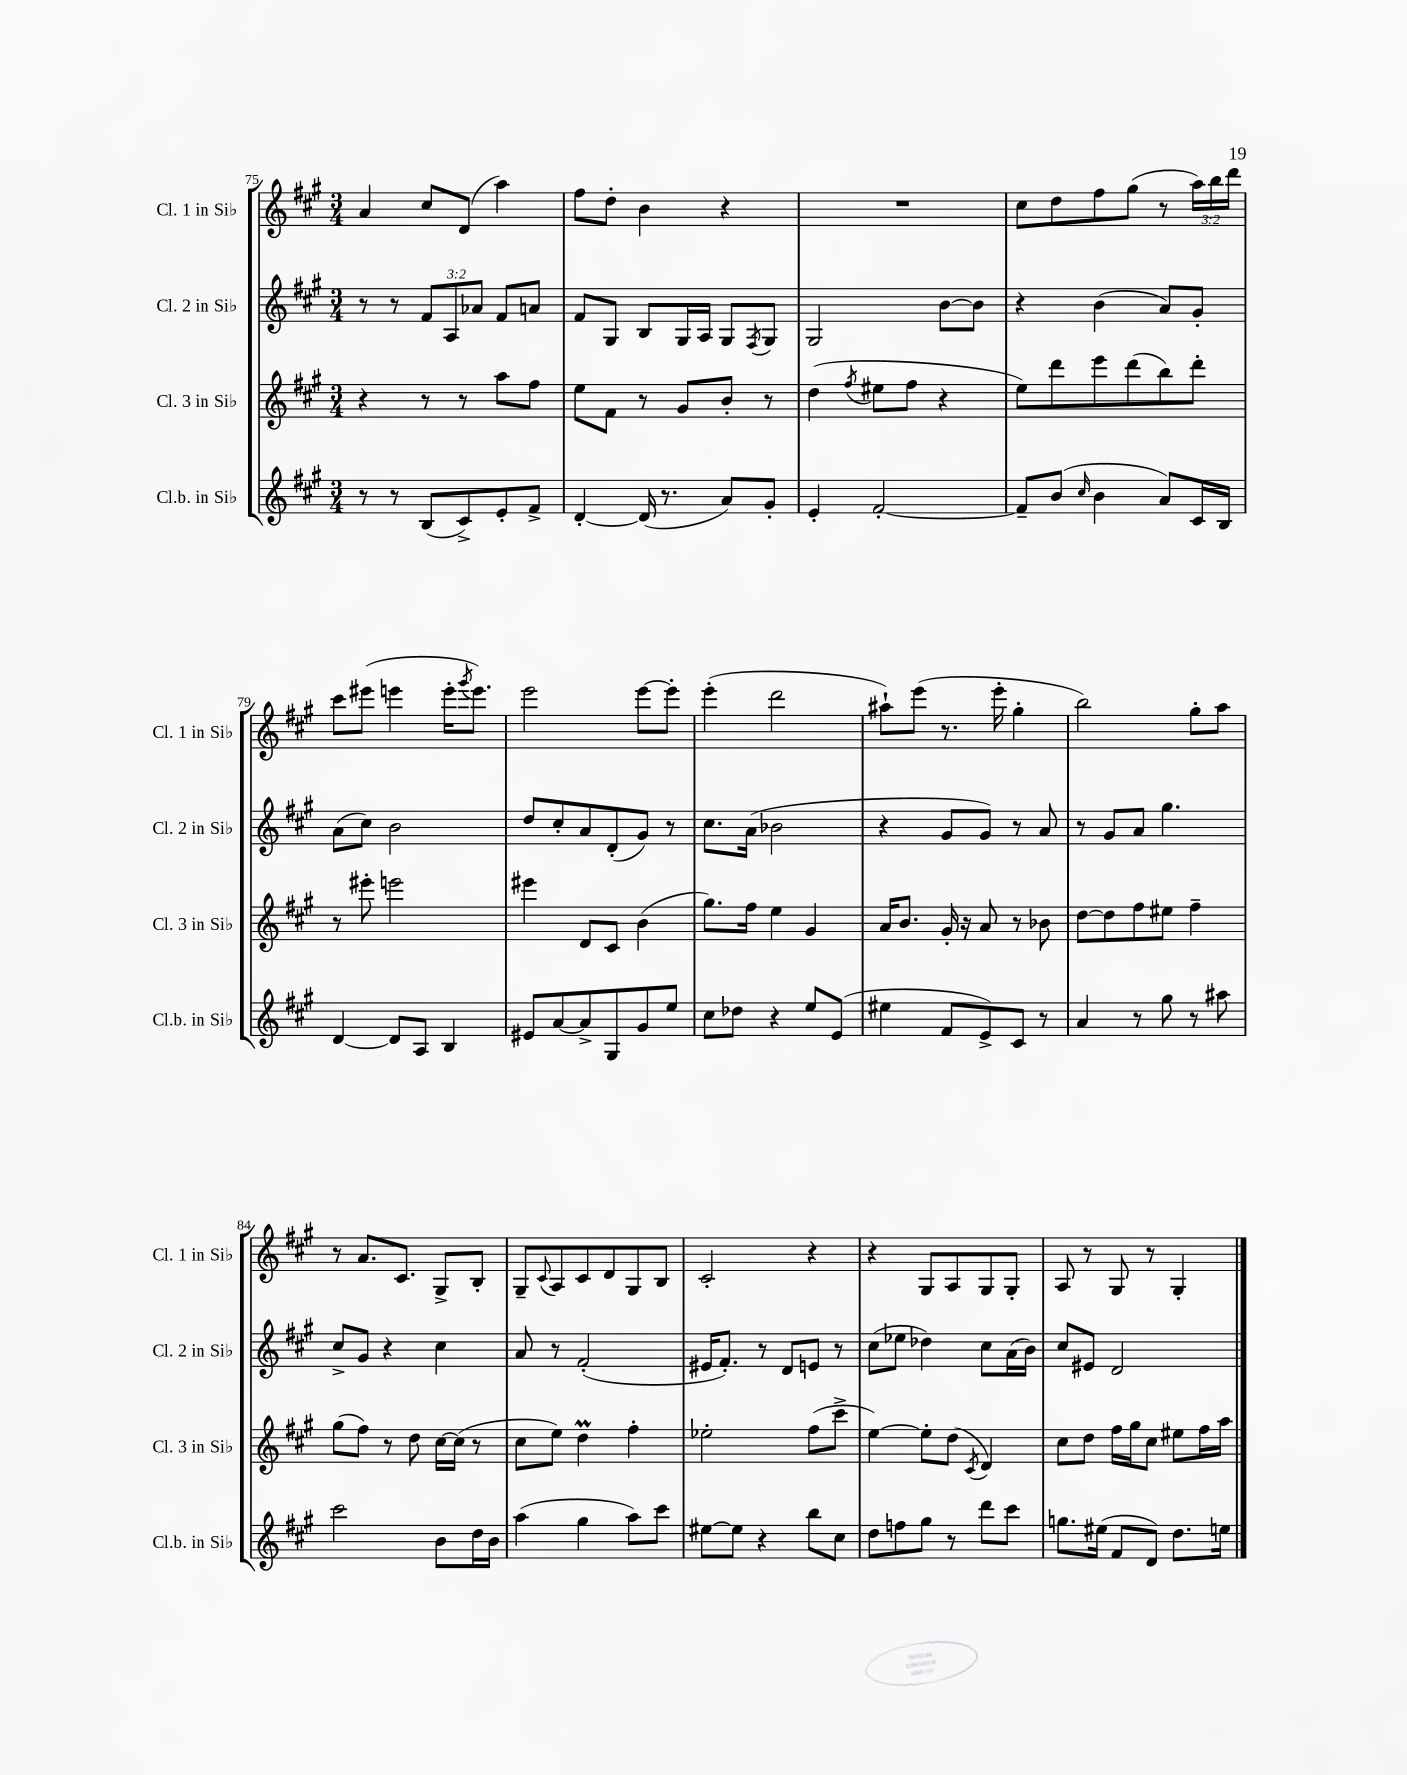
<<
\new StaffGroup <<
\new Staff = "s0" \with { instrumentName = "Cl. 1 in Sib" shortInstrumentName = "Cl. 1 in Sib" } {
    \clef treble \key a \major \numericTimeSignature \time 3/4 \override Staff.TupletNumber.text = #tuplet-number::calc-fraction-text
    a'4 cis''8 d'8( a''4) |
    fis''8 d''8-. b'4 r4 |
    R2. |
    cis''8 d''8 fis''8 gis''8( r8 \tuplet 3/2 { a''16) b''16 d'''16 } |
    cis'''8 eis'''8( e'''4 e'''16-. \acciaccatura { gis'''8 } e'''8.) |
    e'''2 e'''8~ e'''8-. |
    e'''4-.( d'''2 |
    ais''8-!) e'''8( r8. e'''16-. gis''4-. |
    b''2) gis''8-. a''8 |
    r8 a'8. cis'8. gis8-> b8-. |
    gis8-- \appoggiatura { cis'8 } a8 cis'8 d'8 gis8 b8 |
    cis'2-. r4 |
    r4 gis8 a8 gis8 gis8-. |
    a8 r8 gis8 r8 gis4-. \bar "|." |
}
\new Staff = "s1" \with { instrumentName = "Cl. 2 in Sib" shortInstrumentName = "Cl. 2 in Sib" } {
    \clef treble \key a \major \numericTimeSignature \time 3/4 \override Staff.TupletNumber.text = #tuplet-number::calc-fraction-text
    r8 r8 \tuplet 3/2 { fis'8 a8 aes'8 } fis'8 a'8 |
    fis'8 gis8 b8 gis16 a16 gis8 \acciaccatura { fis8 } gis8 |
    gis2 b'8~ b'8 |
    r4 b'4( a'8) gis'8-. |
    a'8( cis''8) b'2 |
    d''8 cis''8-. a'8 d'8-.( gis'8) r8 |
    cis''8. a'16( bes'2 |
    r4 gis'8 gis'8) r8 a'8 |
    r8 gis'8 a'8 gis''4. |
    cis''8-> gis'8 r4 cis''4 |
    a'8 r8 fis'2-.( |
    eis'16 fis'8.-.) r8 d'8 e'8 r8 |
    cis''8( ees''8 des''4) cis''8 a'16( b'16) |
    cis''8 eis'8 d'2 \bar "|." |
}
\new Staff = "s2" \with { instrumentName = "Cl. 3 in Sib" shortInstrumentName = "Cl. 3 in Sib" } {
    \clef treble \key a \major \numericTimeSignature \time 3/4
    r4 r8 r8 a''8 fis''8 |
    e''8 fis'8 r8 gis'8 b'8-. r8 |
    d''4( \acciaccatura { fis''8 } eis''8 fis''8 r4 |
    e''8) d'''8 e'''8 d'''8( b''8) d'''8-. |
    r8 eis'''8-. e'''2 |
    eis'''4 d'8 cis'8 b'4( |
    gis''8.) fis''16 e''4 gis'4 |
    a'16 b'8. gis'16-. r16 a'8 r8 bes'8 |
    d''8~ d''8 fis''8 eis''8 fis''4-- |
    gis''8( fis''8) r8 d''8 cis''16~ cis''16( r8 |
    cis''8 e''8) d''4\prall fis''4-. |
    ees''2-. fis''8( cis'''8-> |
    e''4~) e''8-. d''8( \acciaccatura { cis'8 } d'4) |
    cis''8 d''8 fis''16 gis''16 cis''8 eis''8 fis''16 a''16 \bar "|." |
}
\new Staff = "s3" \with { instrumentName = "Cl.b. in Sib" shortInstrumentName = "Cl.b. in Sib" } {
    \clef treble \key a \major \numericTimeSignature \time 3/4
    r8 r8 b8( cis'8->) e'8-. fis'8-> |
    d'4~-. d'16( r8. a'8) gis'8-. |
    e'4-. fis'2~-. |
    fis'8-- b'8( \grace { cis''16 } b'4 a'8) cis'16 b16 |
    d'4~ d'8 a8 b4 |
    eis'8 a'8~ a'8-> gis8 gis'8 e''8 |
    cis''8 des''8 r4 e''8 e'8( |
    eis''4 fis'8 e'8->) cis'8 r8 |
    a'4 r8 gis''8 r8 ais''8 |
    cis'''2 b'8 d''16 b'16 |
    a''4( gis''4 a''8) cis'''8 |
    eis''8~ eis''8 r4 b''8 cis''8 |
    d''8 f''8 gis''8 r8 d'''8 cis'''8 |
    g''8. eis''16( fis'8 d'8) d''8. e''16 \bar "|." |
}
>>
>>
\layout { \context { \Score currentBarNumber = #75 } }
